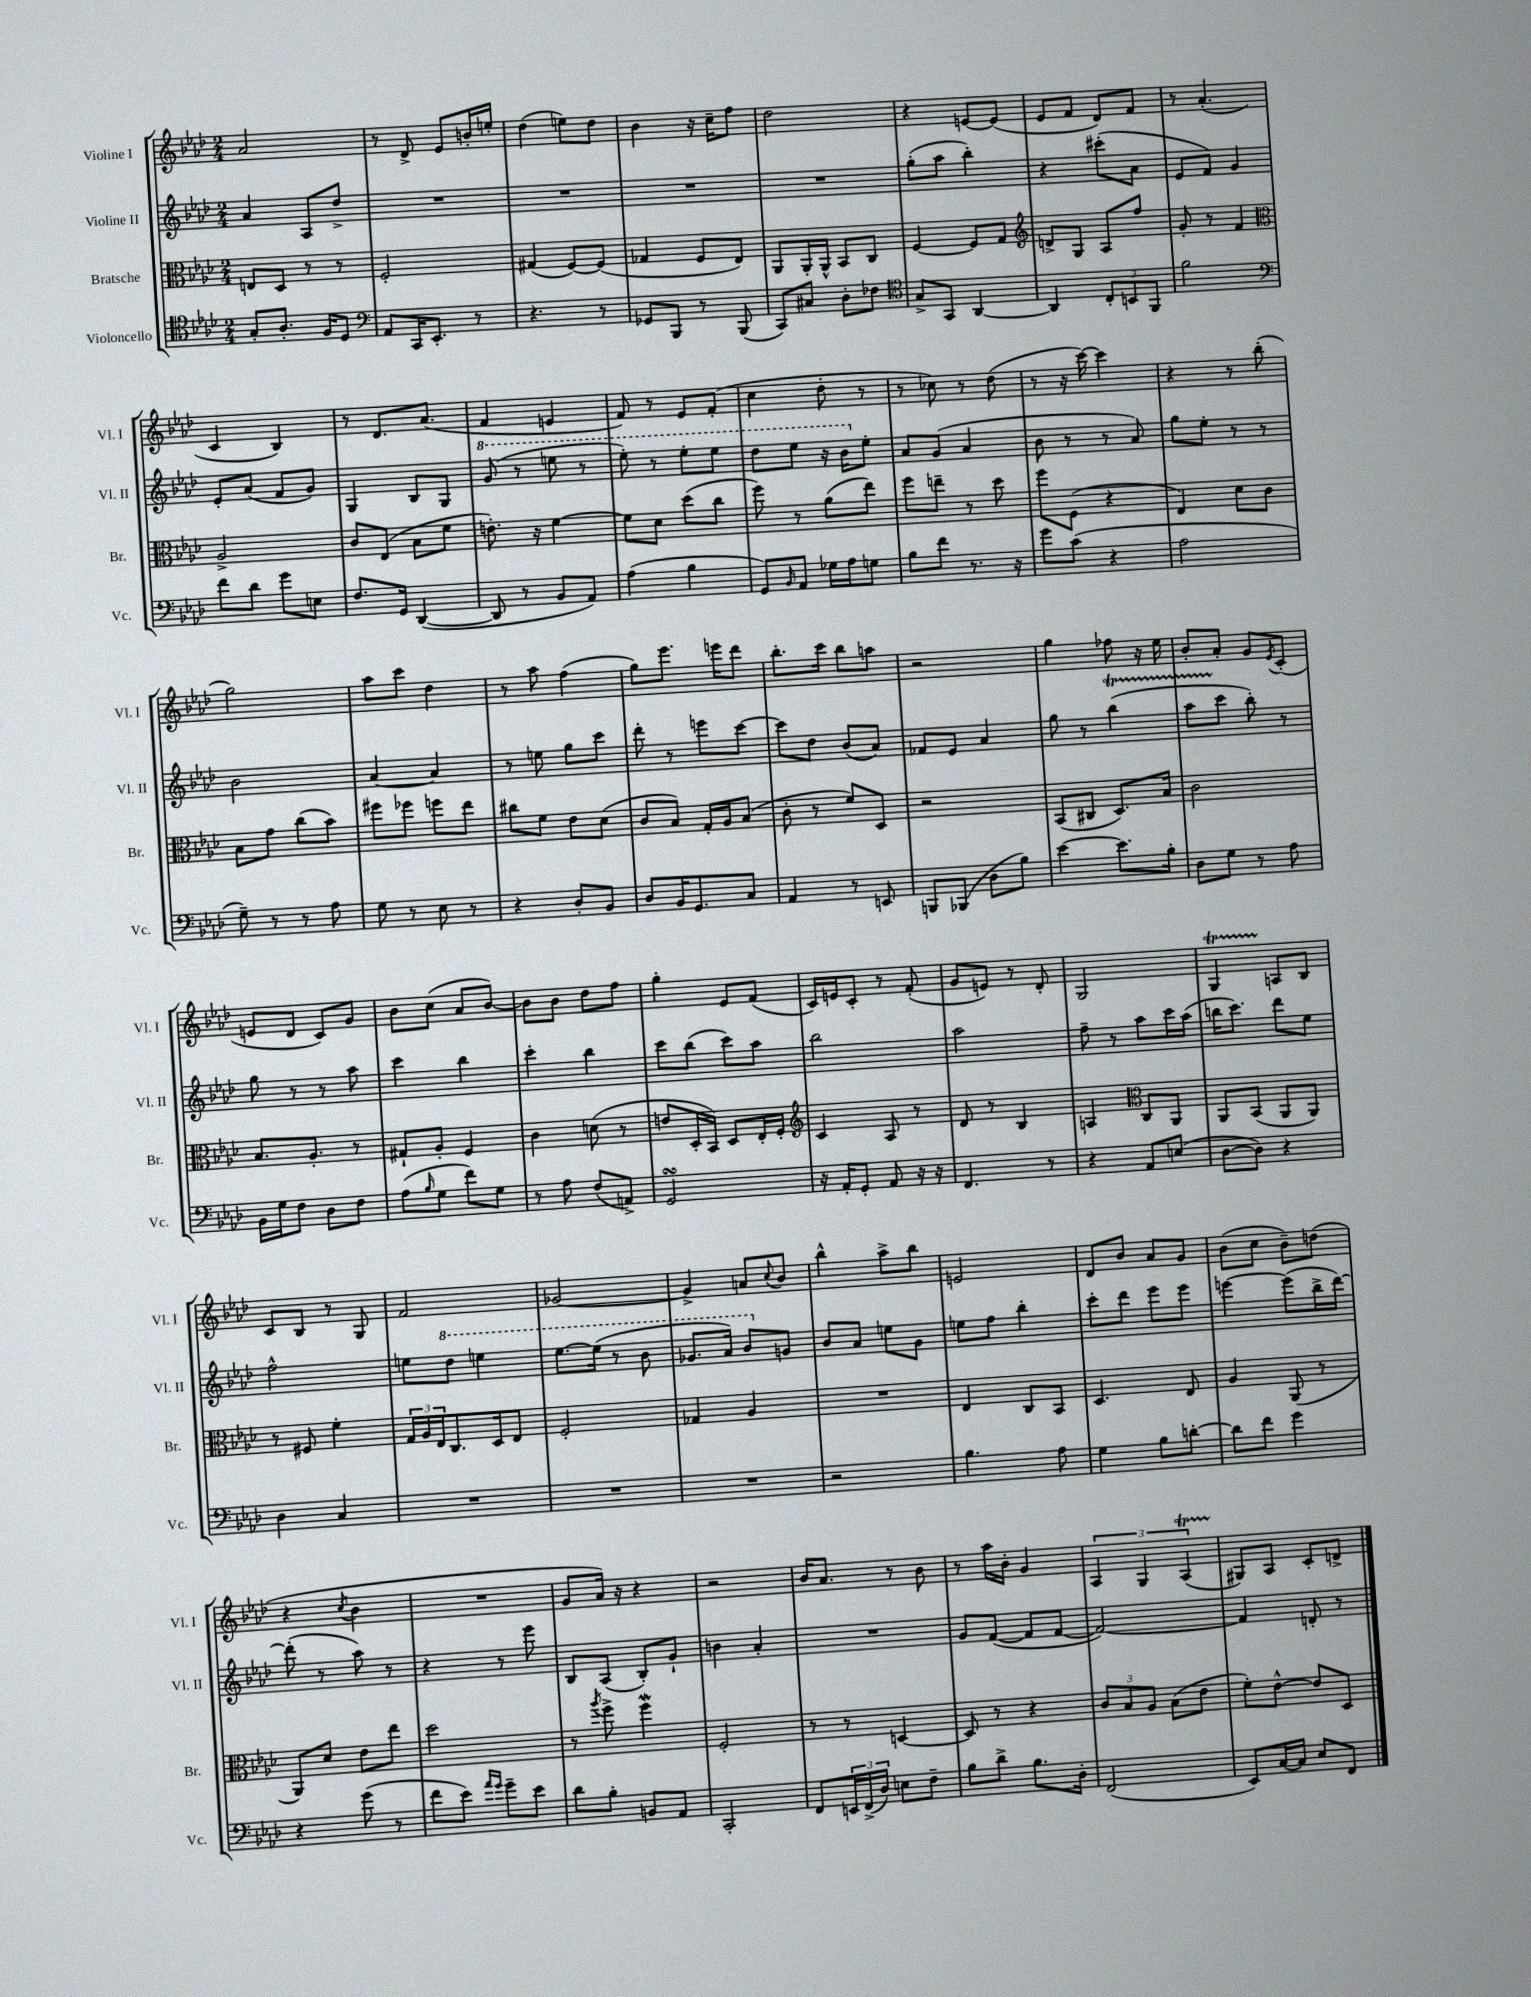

**kern	**kern	**kern	**kern
*part4	*part3	*part2	*part1
*staff4	*staff3	*staff2	*staff1
*I"Violoncello	*I"Bratsche	*I"Violine II	*I"Violine I
*I'Vc.	*I'Br.	*I'Vl. II	*I'Vl. I
*clefC4	*clefC3	*clefG2	*clefG2
*k[b-e-a-d-]	*k[b-e-a-d-]	*k[b-e-a-d-]	*k[b-e-a-d-]
*M2/4	*M2/4	*M2/4	*M2/4
=103	=103	=103	=103
8G'/L	8En/L	4a-/	2a-/
8.A-'/J	8D-/J	.	.
.	8r	8A-/L	.
16F/KL	.	.	.
8D-/J	8r	8dd-^/J	.
=104	=104	=104	=104
*clefF4	*	*	*
8AA-/L	2F'/	2r	8r
16CC/K	.	.	8d-^/
8.EE-'/J	.	.	.
.	.	.	8e-/L
8r	.	.	16bn'/L
.	.	.	16een'/JJ
=105	=105	=105	=105
4.r	(4G#X/	2r	(4dd-\
.	[8F/L)	.	8een\L)
8r	(8F/J]	.	8dd-\J
=106	=106	=106	=106
8GG-X/L	4G-X/	2r	4b-\
8BBB-/J	.	.	.
8r	8F/L	.	16r
.	.	.	16cc~\KL
(8BBB-/	8E-/J)	.	8ff\J
=107	=107	=107	=107
8CC/L)	8AA-/L	2r	2dd-\
8C#X/J	16AA-'/L	.	.
.	16AA-^^/JJ	.	.
8D-'\L	8BB-/L	.	.
8F-X\J	8C/J	.	.
=108	=108	=108	=108
*clefC4	*	*	*
8G^/L	[4F/	(8gg'\L	4r
8GG/J	.	8aa-\J	.
[4AA-/	8F/L]	4bb-'\)	[8en/L
.	8G/J	.	(8e/J]
=109	=109	=109	=109
*	*clefG2	*	*
4AA-/]	8dn^/L	4r	8e-/L
.	8G/J	.	8f/J
12C'/L	8A-/L	(8ccc#X'\L	8d-/L)
12BBn/	.	.	.
.	8ff/J	8a-\J	8f/J
12FF/J	.	.	.
=110	=110	=110	=110
2f\	8g'/	8e-/L	8r
.	8r	8f/J)	(4.a-'/
.	4f/	4g/	.
!!LO:LB:g=z
=111	=111	=111	=111
*clefF4	*clefC3	*	*
8f\L	2A-^/	8e-'/L	4c/
8d-\J	.	(8a-/J	.
8g\L	.	8f/L	4B-/)
8En\J	.	8g/J)	.
=112	=112	=112	=112
8.F/L	8c/L	4G/	8r
.	(8E-/J	.	8.d-/L
16GG/Jk	.	.	.
([4DD-/	8B-\L	8B-/L	.
.	.	.	(8.a-/J
.	8f\J	8G/J	.
=113	=113	=113	=113
*	*	*8va	*
8DD-/]	8.en'\)	(8gg/	4f/
8r	.	8r	.
.	16r	.	.
8BB-/L	[4f\	8eeen\	4en/
8AA-/J)	.	8r	.
=114	=114	=114	=114
(4A-\	8f\L]	8eee-'\)	8f/)
.	8d-\J	8r	8r
4B-\	(8dd-\L	8eee-'\L	8e-/L
.	8cc\J	8eee-\J	(8f'/J
=115	=115	=115	=115
8GG/L)	8ff\)	8ddd-\L	4cc\
16qqBB-/	.	.	.
8AA-/J	8r	8eee-\J	.
16G-X\LL	(8a-\L	16r	8dd-'\
16A-\J	.	16bb-\KL	.
*	*	*X8va	*
8Gn\J	8ee-\J)	8ee-'\J	8r
=116	=116	=116	=116
8B-\L	8ff\L	8a-/L	8r
8f\J	8een~\J	(8g/J	8cc-X\)
8.r	8r	4a-/	8r
.	8dd-\	.	(8dd-\
16r	.	.	.
=117	=117	=117	=117
8g\L	8ff\L	8b-\	8r
(8c\J	(8F\J	8r	16r
.	.	.	[16ccc\)
4r	4r	8r	4ccc\]
.	.	8a-/)	.
=118	=118	=118	=118
2A-\	4E-/)	8gg\L	4r
.	.	8ee-'\J	.
.	8d-\L	8r	8r
.	8c\J	8r	(8bb-'\
!!LO:LB:g=z
=119	=119	=119	=119
8G~\)	8B-\L	2b-\	2gg\)
8r	8g\J	.	.
8r	(8cc\L	.	.
8A-\	8b-\J)	.	.
=120	=120	=120	=120
8G\	8ff#X\L	[4a-/	8aa-\L
8r	8ff-X\J	.	8ccc\J
8E-\	8ffn\L	4a-/]	4dd-\
8r	8ee-\J	.	.
=121	=121	=121	=121
4r	8cc#X\L	8r	8r
.	8f\J	8een\	8aa-\
8D-'/L	8e-\L	8gg\L	(4ff\
8BB-/J	(8d-\J	8ccc\J	.
=122	=122	=122	=122
8D-/L	8c/L	8ddd-'\	8gg\L)
16BB-/K	8B-/J)	8r	8.eee-\J
8.GG/	.	.	.
.	16G'/LL	8eeen\L	.
.	16A-/J	.	16eeen\KL
8C/J	(8B-/J	[8ccc\J	8ddd-\J
=123	=123	=123	=123
4AA-/	8c'\	8ccc\L]	8.bb-'\L
.	8r	8dd-\J	.
.	.	.	16ccc\Jk
8r	8f/L)	(8b-/L	8bb-\L
8EEn/	8D-/J	8a-/J)	8aan\J
=124	=124	=124	=124
8BBBn/L	2r	8f-X/L	2r
(8BBB-X/J	.	8e-/J	.
8D-\L	.	4a-/	.
8B-\J)	.	.	.
=125	=125	=125	=125
[4e-\	(8BB-/L	8gg\	4gg\
.	8C#X/J	8r	.
8.e-\L]	8.D-/L)	(4bb-T\	8ff-X\
.	.	.	16r
16B-'\Jk	16B-/Jk	.	16ee-\
=126	=126	=126	=126
8D-\L	2c\	8aa-TTT\L	8b-'/L
8G\J	.	8ccc\J	8a-'/J
8r	.	8bb-'\)	8g/L
.	.	.	8qe-/
8A-\	.	8r	(8c'/J
!!LO:LB:g=z
=127	=127	=127	=127
16BB-\LL	8.B-/L	8gg\	8en/L
16G\J	.	.	.
8F\J	.	8r	8d-/J
.	8.A-'/J	.	.
8D-\L	.	8r	8c/L)
8F\J	8r	8aa-\	8g/J
=128	=128	=128	=128
(8A-\L	8G#X`/L	4ccc\	8b-\L
16qqB-/	.	.	.
8G\J	8A-'/J	.	(8cc\J
8f\L)	4F/	4bb-\	8a-/L
8G\J	.	.	[8b-/J)
=129	=129	=129	=129
8r	4c\	4ccc'\	8b-\L]
8A-\	.	.	8b-\J
(8F/L	(8dn\	4bb-\	8dd-\L
8AAn^/J)	8r	.	8ff\J
=130	=130	=130	=130
2GGsSsS/	8en/L	8ccc\L	4gg'\
.	16D-'/L	(8bb-\J	.
.	16BB-/JJ)	.	.
.	8D-/L	8ccc\L)	8e-/L
.	16E-'/L	8aa-\J	(8f/J
.	16F'/JJ	.	.
=131	=131	=131	=131
*	*clefG2	*	*
16r	4c/	2bb-\	16c/LL)
16AA-'/KL	.	.	16en/J
8GG'/J	.	.	8c'/J
8AA-/	8A-/	.	8r
16r	8r	.	(8f'/
16r	.	.	.
=132	=132	=132	=132
4.FF/	8d-/	2aa-\	8g/L
.	8r	.	8en/J)
.	4B-/	.	8r
8r	.	.	8d-'/
=133	=133	=133	=133
4r	4An/	8ff~\	2G/
.	.	8r	.
*	*clefC3	*	*
8AA-/L	8C/L	8aa-\L	.
(8En/J	8AA-/J	16ccc\L	.
.	.	(16aa-\JJ	.
=134	=134	=134	=134
[8D-\L	8AA-/L	16bbn\KL	4Gt/
.	.	8.ccc\J)	.
8D-\J])	(8BB-/J	.	.
4r	8AA-/L	8ddd-\L	8An/L
.	8AA-/J)	8ee-\J	8B-/J
!!LO:LB:g=z
=135	=135	=135	=135
4D-\	8r	2ff^^\	8c/L
.	8F#X/	.	8B-/J
4C/	4f'\	.	8r
.	.	.	8G/
=136	=136	=136	=136
2r	24G/LL	8een\L	2f/
.	24A-/	.	.
.	24E-/J	.	.
*	*	*8va	*
.	8.C/	8ddd-\J	.
.	.	4eeen\	.
.	16D-/k	.	.
.	8E-/J	.	.
=137	=137	=137	=137
2r	2F'/	[8.eee-\L	[2g-X/
.	.	(16eee-\Jk]	.
.	.	8r	.
.	.	8bb-\	.
=138	=138	=138	=138
2r	4G-X/	8.gg-X/L	4g-^/]
.	.	16aa-/Jk)	.
.	4A-/	8bb-/L	8an/L
.	.	.	8qqcc/
*	*	*X8va	*
.	.	8gn/J	8b-/J
=139	=139	=139	=139
2r	2r	8b-/L	4bb-^^\
.	.	8a-/J	.
.	.	8een\L	8aa-^\L
.	.	8g\J	8bb-\J
=140	=140	=140	=140
4.B-\	4E-/	8een\L	2en/
.	.	8ff\J	.
.	8C/L	4bb-'\	.
8A-\	8BB-/J	.	.
=141	=141	=141	=141
4G\	4.D-/	8ccc'\L	8d-/L
.	.	8ddd-\J	8b-/J
8B-\L	.	8eee-\L	8a-/L
[8dn'\J	8E-/	8eee-\J	8g/J
=142	=142	=142	=142
8d\L]	4A-/	[4eeen\	(8b-\L
8f\J	.	.	8cc\J
4g\	(8AA-/	(8eee\L]	8b-~\L)
.	8r	16bb-^\L	(8ddn\J
.	.	[16ddd-\JJ)	.
!!LO:LB:g=z
=143	=143	=143	=143
4r	8AA-/L)	(8ddd-'\]	4r
.	8d-/J	8r	.
.	.	.	8qcc/
(8g\	8e-\L	8aa-\)	4b-\
8r	8ee-\J	8r	.
=144	=144	=144	=144
8f\L	2dd-\	4r	2r
8e-\J)	.	.	.
16qqa-/LL	.	.	.
16qqg/JJ	.	.	.
8g~\L	.	8r	.
8e-\J	.	8eee-\	.
=145	=145	=145	=145
8d-\L	8r	8B-/L	8g/L
.	8qaa-/	.	.
8B-'\J	8ff^\	(8A-/J	16a-/Jk)
.	.	.	16r
8BBn/L	4ffW\	8B-'/L)	4r
8AA-/J	.	8g`/J	.
=146	=146	=146	=146
2CC'/	2F'/	4bn\	2r
.	.	4a-'/	.
=147	=147	=147	=147
8FF/L	8r	2r	16b-/KL
.	.	.	8.a-/J
24EEn/L	8r	.	.
(24FF^/	.	.	.
24D-/JJ)	.	.	.
8En\L	[4Dn/	.	8r
8F~\J	.	.	8b-\
=148	=148	=148	=148
8B-\L	8D/]	8g/L	8r
8d-^\J	8r	([8f/J	16aa-\LL
.	.	.	16b-'\JJ
8.B-\L	4r	8f/L]	4g/
.	.	[8f/J	.
16D-'\Jk	.	.	.
=149	=149	=149	=149
(2FF/	12c/L	2f/_)	6A-/
.	12B-/	.	.
.	12A-/J	.	6G/
.	(8B-\L	.	.
.	.	.	(6A-T/
.	8e-\J	.	.
=150	=150	=150	=150
8EE-/L)	8f'\L)	4f/]	8G#X/L)
[16C/L	[8e-^^\J	.	8A-/J
16C/JJ]	.	.	.
8E-/L	8e-/L]	8dn'/	8c'/L
8FF/J	8D-/J	8r	8dn^/J
==	==	==	==
*-	*-	*-	*-
